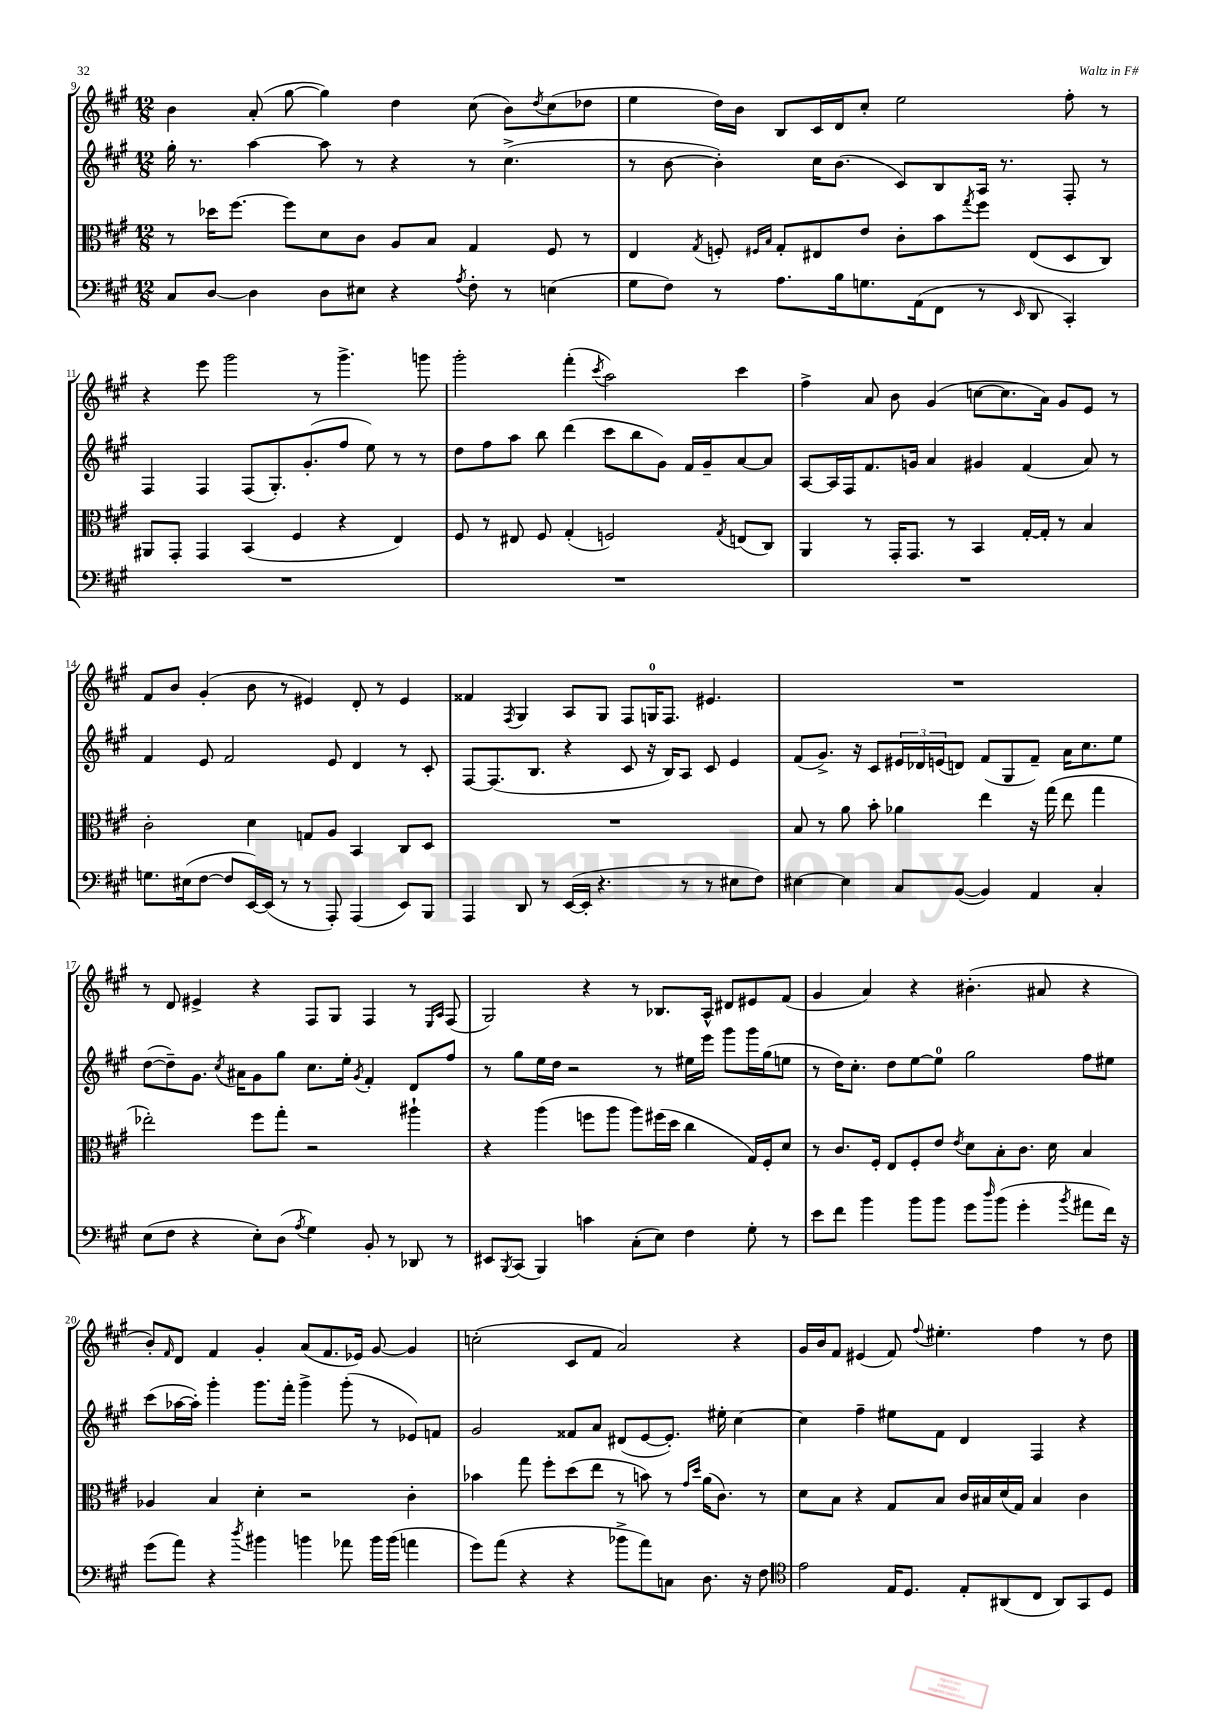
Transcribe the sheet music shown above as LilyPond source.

<<
\new StaffGroup <<
\new Staff = "s0" {
    \clef treble \key a \major \numericTimeSignature \time 12/8
    b'4 a'8-.( gis''8~ gis''4) d''4 cis''8( b'8) \acciaccatura { d''8 } cis''8( des''8 |
    e''4 d''16) b'16 b8 cis'16 d'16 cis''8-. e''2 fis''8-. r8 |
    r4 e'''8 gis'''2 r8 gis'''4.-> g'''8 |
    gis'''2-. fis'''4-.( \acciaccatura { cis'''8 } a''2) cis'''4 |
    fis''4-> a'8 b'8 gis'4( c''8~ c''8. a'16) gis'8 e'8 r8 |
    fis'8 b'8 gis'4-.( b'8 r8 eis'4) d'8-. r8 eis'4 |
    fisis'4 \acciaccatura { fis8 } gis4 a8 gis8 fis8 g16-0 fis8. eis'4. |
    R1. |
    r8 d'8 eis'4-> r4 fis8 gis8 fis4 r8 \grace { e16 a16 } fis8( |
    gis2) r4 r8 bes8. a16-^ dis'8 eis'8 fis'8( |
    gis'4 a'4) r4 bis'4.-.( ais'8 r4 |
    b'8-.) \grace { fis'16 } d'8 fis'4 gis'4-. a'8( fis'8. ees'16) gis'8~ gis'4 |
    c''2-.( cis'8 fis'8 a'2) r4 |
    gis'16 b'16 fis'8 eis'4( fis'8) \appoggiatura { fis''8 } eis''4.-. fis''4 r8 d''8 \bar "|." |
}
\new Staff = "s1" {
    \clef treble \key a \major \numericTimeSignature \time 12/8
    gis''16-. r8. a''4~ a''8 r8 r4 r8 cis''4.->( |
    r8 b'8~ b'4-.) cis''16 b'8.( cis'8) b8 a16 r8. fis8-. r8 |
    fis4 fis4 fis8( gis8.-.) gis'8.-.( fis''8 e''8) r8 r8 |
    d''8 fis''8 a''8 b''8 d'''4( cis'''8 b''8 gis'8) fis'16 gis'16-- a'8~ a'8 |
    a8~ a16 fis16 fis'8. g'16 a'4 gis'4 fis'4( a'8) r8 |
    fis'4 e'8 fis'2 e'8 d'4 r8 cis'8-. |
    fis8~ fis8.( b8. r4 cis'8 r16 b16) a8 cis'8 e'4 |
    fis'8( gis'8.->) r16 cis'8 \tuplet 3/2 { eis'16 des'16 e'16( } d'8) fis'8( gis8 fis'8--) a'16 cis''8. e''8 |
    d''8~( d''8--) gis'8. \acciaccatura { cis''8 } ais'16 gis'8 gis''8 cis''8. e''16-. \acciaccatura { gis'8 } fis'4-. d'8 fis''8 |
    r8 gis''8 e''16 d''16 r2 r8 eis''16 e'''16 gis'''8 gis'''16 gis''16( e''8 |
    r8 d''16) cis''8.-. d''8 e''8~ e''8-0 gis''2 fis''8 eis''8 |
    cis'''8( aes''16~ aes''16-.) gis'''4-. gis'''8. fis'''16-. gis'''4-> gis'''8-.( r8 ees'8) f'8 |
    gis'2 fisis'8 a'8 dis'8( e'8~ e'8.-.) eis''16-. cis''4~ |
    cis''4 fis''4-- eis''8 fis'8 d'4 fis4 r4 \bar "|." |
}
\new Staff = "s2" {
    \clef alto \key a \major \numericTimeSignature \time 12/8
    r8 des''16 fis''8.~ fis''8 d'8 cis'8 a8 b8 gis4 fis8 r8 |
    e4 \acciaccatura { gis8 } f8-. \grace { fis16 b16 } gis8-. eis8 e'8 cis'8-. b'8 \acciaccatura { gis''8 } fis''8 eis8( d8 cis8) |
    ais,8 gis,8-. gis,4 b,4( fis4 r4 e4) |
    fis8 r8 eis8 fis8 gis4-.( f2) \acciaccatura { gis8 } e8( cis8) |
    a,4 r8 gis,16-. gis,8. r8 b,4 gis16~-. gis16-. r8 b4 |
    cis'2-. d'4 g8 a8 b,4 cis8 d8 |
    R1. |
    b8 r8 a'8 b'8-. aes'4 e''4 r16 gis''16( e''8 gis''4 |
    ees''2-.) fis''8 gis''8-. r2 ais''4-! |
    r4 a''4( f''8 a''8 a''8) fis''16( d''16 cis''4 gis16) fis16-. d'8 |
    r8 cis'8. fis16-. e8 fis8-. e'8 \acciaccatura { e'8 } d'8 b8-. cis'8. d'16 b4 |
    aes4 b4 d'4-. r2 cis'4-. |
    bes'4 gis''8 fis''8-. d''8( e''8 r8 b'8) r8 \grace { gis'16 d''16 } a'16( cis'8.) r8 |
    d'8 b8 r4 gis8 b8 cis'16 bis16 d'16( gis16) bis4 cis'4 \bar "|." |
}
\new Staff = "s3" {
    \clef bass \key a \major \numericTimeSignature \time 12/8
    cis8 d8~ d4 d8 eis8 r4 \acciaccatura { a8 } fis8-. r8 e4( |
    gis8 fis8) r8 a8. b16 g8. a,16( fis,8 r8 \grace { e,16 } d,8 cis,4-.) |
    R1. |
    R1. |
    R1. |
    g8. eis16( fis8~ fis8 e,16~) e,16( r8 r8 a,,8-.) a,,4( e,8) b,,8 |
    a,,4 d,8 r8 e,16~( e,16-. r4. r8 r8 eis8 fis8) |
    eis4~ eis4 cis8 b,8~( b,4) a,4 cis4-. |
    e8( fis8 r4 e8-.) d8( \acciaccatura { a8 } gis4) b,8-. r8 des,8 r8 |
    eis,8 \acciaccatura { b,,8 } cis,8( b,,4) c'4 cis8-.( e8) fis4 gis8-. r8 |
    e'8 fis'8 b'4 b'8 b'8 gis'8 \grace { d''16 } b'8( gis'4-. \acciaccatura { b'8 } ais'8 fis'16) r16 |
    gis'8( a'8) r4 \acciaccatura { d''8 } bis'4 b'4 aes'8 b'16 b'16( a'4 |
    gis'8) a'8( r4 r4 bes'8-> a'8) c8 d8. r16 fis8 |
    \clef tenor e'2 e16 d8. e8-. ais,8( cis8 ais,8) gis,8 d8 \bar "|." |
}
>>
>>
\layout { \context { \Score currentBarNumber = #9 } }
